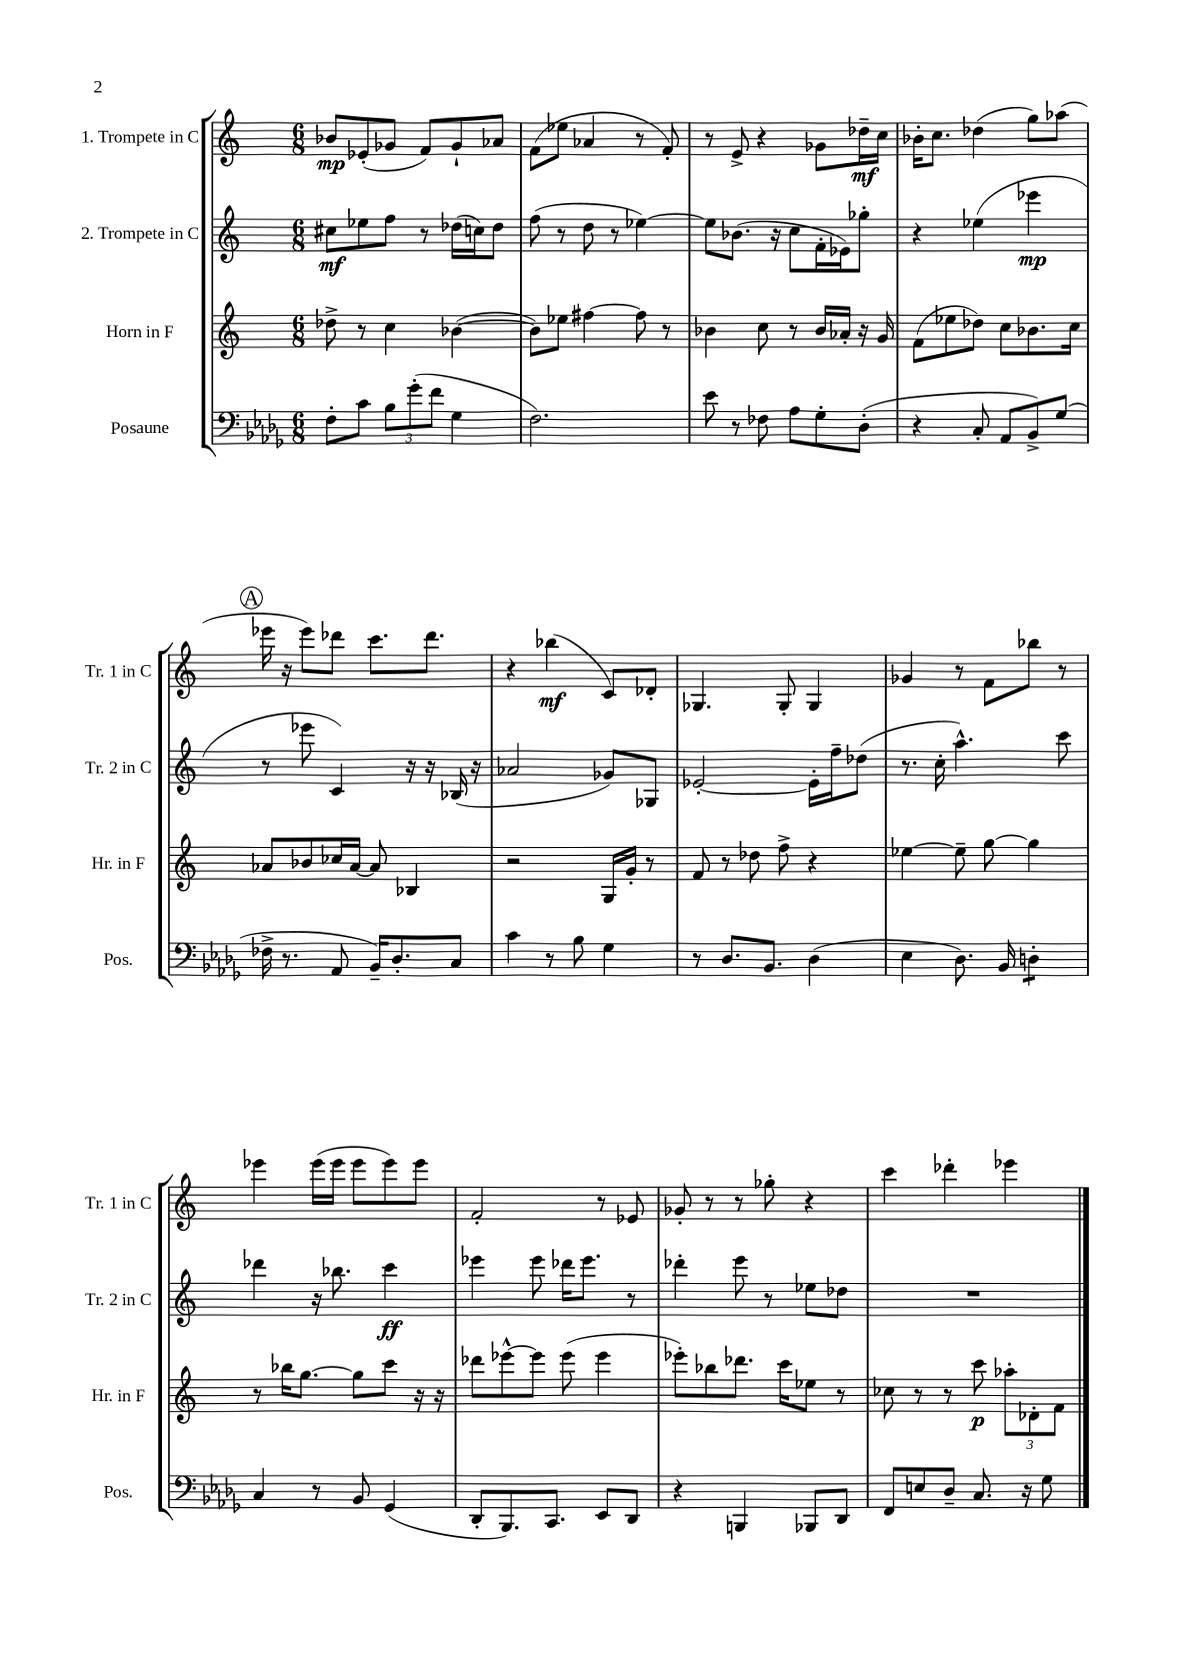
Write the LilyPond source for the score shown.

<<
\new StaffGroup <<
\new Staff = "s0" \with { instrumentName = "1. Trompete in C" shortInstrumentName = "Tr. 1 in C" } {
    \clef treble \key c \major \numericTimeSignature \time 6/8
    \autoBeamOff bes'8[\mp ees'8-.( ges'8] f'8[) ges'8-! aes'8] |
    f'8[( ees''8] aes'4 r8 f'8-.) |
    r8 e'8-> r4 ges'8[ des''16--\mf c''16] |
    bes'16[-. c''8.] des''4( g''8[) aes''8]( |
    \mark \markup { \circle "A" } ees'''16 r16 ees'''8[) des'''8] c'''8.[ des'''8.] |
    r4 bes''4\mf( c'8[) des'8]-. |
    ges4. ges8-. ges4 |
    ges'4 r8 f'8[ bes''8] r8 |
    ees'''4 ees'''16[( ees'''16] ees'''8[ ees'''8) ees'''8] |
    f'2-. r8 ees'8 |
    ges'8-. r8 r8 ges''8-. r4 |
    c'''4 des'''4-. ees'''4 \bar "|." |
}
\new Staff = "s1" \with { instrumentName = "2. Trompete in C" shortInstrumentName = "Tr. 2 in C" } {
    \clef treble \key c \major \numericTimeSignature \time 6/8
    \autoBeamOff cis''8[\mf ees''8 f''8] r8 des''16[( c''16) des''8] |
    f''8( r8 d''8 r8 ees''4~) |
    ees''8[ bes'8.]( r16 c''8[ f'16-. ees'16) ges''8]-. |
    r4 ees''4( ees'''4\mp |
    \mark \markup { \circle "A" } r8 ees'''8 c'4) r16 r16 bes16( r16 |
    aes'2 ges'8[) ges8] |
    ees'2~-. ees'16[-. f''16-- des''8]( |
    r8. c''16-. a''4.-^) c'''8 |
    des'''4 r16 bes''8. c'''4\ff |
    ees'''4 ees'''8 des'''16[ ees'''8.] r8 |
    des'''4-. e'''8 r8 ees''8[ des''8] |
    R2. \bar "|." |
}
\new Staff = "s2" \with { instrumentName = "Horn in F" shortInstrumentName = "Hr. in F" } {
    \clef treble \key c \major \numericTimeSignature \time 6/8
    \autoBeamOff des''8-> r8 c''4 bes'4~( |
    bes'8[) ees''8] fis''4~ fis''8 r8 |
    bes'4 c''8 r8 bes'16[ aes'16]-. r16 g'16 |
    f'8[( ees''8 des''8]) c''8[ bes'8. c''16] |
    \mark \markup { \circle "A" } aes'8[ bes'8 ces''16 aes'16]~ aes'8 bes4 |
    r2 g16[ g'16]-. r8 |
    f'8 r8 des''8 f''8-> r4 |
    ees''4~ ees''8-- g''8~ g''4 |
    r8 bes''16[ g''8.]~ g''8[ c'''8] r16 r16 |
    des'''8[ ees'''8~-^ ees'''8] ees'''8( ees'''4 |
    ees'''8[-.) bes''8 des'''8.] c'''16[ ees''8] r8 |
    ces''8 r8 r8 c'''8\p \tuplet 3/2 { aes''8[-. des'8-. f'8] } \bar "|." |
}
\new Staff = "s3" \with { instrumentName = "Posaune" shortInstrumentName = "Pos." } {
    \clef bass \key des \major \numericTimeSignature \time 6/8
    \autoBeamOff f8[-. c'8] \tuplet 3/2 { bes8[ ges'8-.( f'8] } ges4 |
    f2.) |
    ees'8 r8 fes8 aes8[ ges8-. des8]-.( |
    r4 c8-. aes,8[ bes,8->) ges8]( |
    \mark \markup { \circle "A" } fes16-> r8. aes,8 bes,16[--) des8.-. c8] |
    c'4 r8 bes8 ges4 |
    r8 des8.[ bes,8.] des4( |
    ees4 des8.) bes,16 d4:8-. |
    c4 r8 bes,8 ges,4( |
    des,8[-. bes,,8.) c,8.] ees,8[ des,8] |
    r4 b,,4 bes,,8[ des,8] |
    f,8[ e8 des8]-- c8. r16 ges8 \bar "|." |
}
>>
>>
\layout { \context { \Score \remove "Bar_number_engraver" } }
